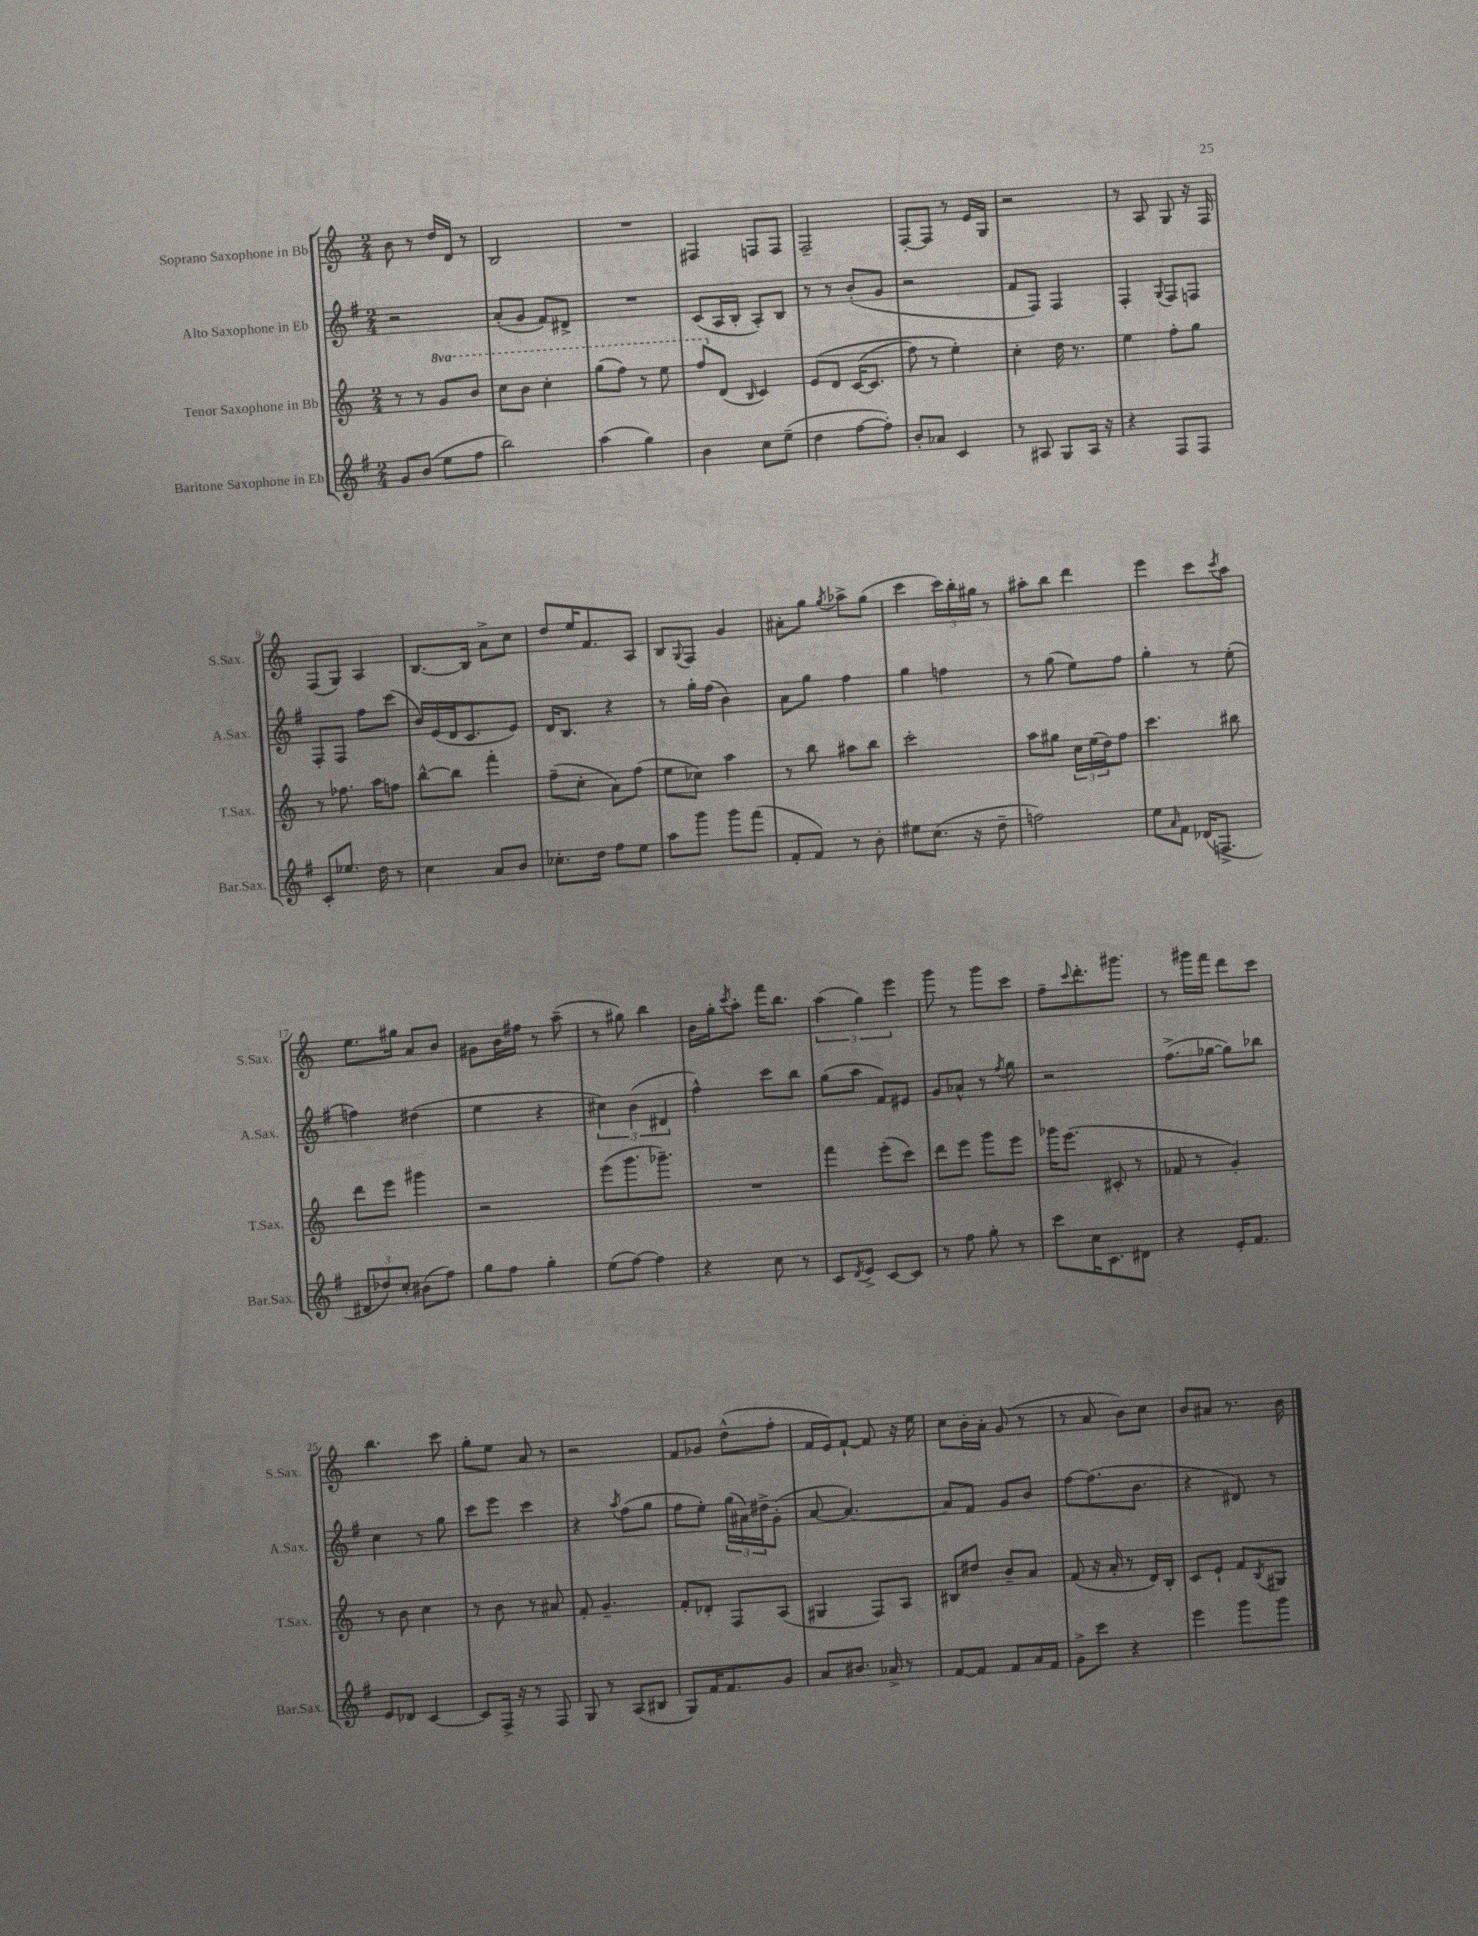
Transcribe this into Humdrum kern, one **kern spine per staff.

**kern	**kern	**kern	**kern
*part4	*part3	*part2	*part1
*staff4	*staff3	*staff2	*staff1
*I"Baritone Saxophone in Eb	*I"Tenor Saxophone in Bb	*I"Alto Saxophone in Eb	*I"Soprano Saxophone in Bb
*I'Bar.Sax.	*I'T.Sax.	*I'A.Sax.	*I'S.Sax.
*clefG2	*clefG2	*clefG2	*clefG2
*k[f#]	*k[]	*k[f#]	*k[]
*M2/4	*M2/4	*M2/4	*M2/4
=1	=1	=1	=1
8g/L	8r	2r	8b\
(8b/J	8r	.	8r
*	*8va	*	*
8ee\L	8gg/L	.	16dd/LL
.	.	.	16d/JJ
8ff#\J	8bb/J	.	8r
=2	=2	=2	=2
2bb\)	8ccc\L	(8a'/L	2B/
.	8bb\J	8g/J	.
.	4ccc'\	8f#/L)	.
.	.	8d#X^/J	.
=3	=3	=3	=3
(4aa\	(8ggg\L	2r	2r
.	8fff\J)	.	.
4gg\)	8r	.	.
.	8eee\	.	.
=4	=4	=4	=4
4b\	8fff/L	(8c/L	4F#X/
*	*X8va	*	*
.	(8d/J	16A/L	.
.	.	16B'/JJ	.
.	16qqB/	.	.
8cc\L	4c/)	8A'/L)	8Fn/L
(8ee~\J	.	8B/J	8F/J
=5	=5	=5	=5
4dd\	(8e/L	8r	2F~/
.	8d/J	8r	.
[8ff#\L	([16c/KL	(8b'/L	.
.	8.c/J]	.	.
8ff#'\J])	.	8g/J	.
=6	=6	=6	=6
8b'/L	8ff\)	2r	[8F'/L
8a-X/J	8r	.	8F/J]
4c/	4ee'\)	.	8r
.	.	.	16e/LL
.	.	.	16G/JJ
=7	=7	=7	=7
8r	4cc'\	8f#/L	2r
8A#X/	.	8F#/J)	.
8G/L	16dd\	4F#/	.
.	8.r	.	.
16A#/Jk	.	.	.
16r	.	.	.
=8	=8	=8	=8
4r	4ee\	4F#'/	8r
.	.	.	8A/
.	.	8qqG/	.
8F#/L	8ff'\L	8F#/L	8G/
8F#/J	8gg\J	8Fn/J	16r
.	.	.	16F/
!!LO:LB:g=z
=9	=9	=9	=9
8c'/L	8r	8F#'/L	(8F/L
8.ee-X/J	8.ff-X\	8F#/J	8G/J)
.	.	8ff#\L	4A/
16dd\	16aa\KL	.	.
8r	8ffn\J	(8ccc\J	.
=10	=10	=10	=10
4cc\	[8bb^^\L	16b/LL)	[8.B/L
.	.	(16e/	.
.	8bb\J]	16d/J	.
.	.	8.c/	16B/Jk]
8a/L	4fff'\	.	8a^\L
8b/J	.	8e/J)	8cc\J
=11	=11	=11	=11
8.cc-X'\L	(8ff~\L	16d/KL	8dd/L
.	.	8.B/J	.
.	8cc'\J	.	16ee/K
16dd\Jk	.	.	8.f/
8ff#\L	8a\L)	4r	.
8ee\J	(8ff\J	.	8A/J
=12	=12	=12	=12
8aa\L	8ee\L	8r	8B/L
.	.	.	8qqG/
8ggg\J	8cc-X\J)	16gg'\LL	8F/J
.	.	(16ff#\JJ	.
8ggg\L	4aa\	4b\)	4g/
(8fff#\J	.	.	.
=13	=13	=13	=13
8f#'/L	8r	8a\L	8a#X'\L
8f#/J)	8bb\	8gg\J	8gg\J
.	.	.	8qgg/
8r	8aa#X\L	4ff#\	8aa-X^\L
8b'\	8bb\J	.	(8gg\J
=14	=14	=14	=14
8ee#X\L	2ccc'\	4gg\	4ccc\
(8.cc\J	.	.	.
.	.	4ffn\	24ccc\LL)
.	.	.	24bb'\
16r	.	.	.
.	.	.	24gg#X\JJ
8dd~\	.	.	8r
=15	=15	=15	=15
2ffn\)	8aa\L	8r	8aa#X'\L
.	8gg#X\J	(8gg\	8bb\J
.	24cc\LL	8ee\L)	4ddd\
.	(24ee\	.	.
.	24dd\J)	.	.
.	8ff\J	8ff#\J	.
=16	=16	=16	=16
8ee\L	4.ccc\	4gg'\	4eee\
16qqa/	.	.	.
8f#\J	.	.	.
(16d-X/KL	.	8r	8ccc\L
8.Fn^/J	.	.	.
.	.	.	8qccc/
.	8bb#X\	(8ee'\	8aa\J
!!LO:LB:g=z
=17	=17	=17	=17
12d#X/L	8ddd\L	4ffn\)	8.ee\L
12dd-X/)	.	.	.
.	8eee\J	.	.
12cc'/J	.	.	.
.	.	.	16gg#X\Jk
(8b#X\L	4ggg#X\	(4dd#X\	8a/L
8ff#\J)	.	.	8b/J
=18	=18	=18	=18
8gg\L	2r	4ee\	8g#X\L
8ff#\J	.	.	16b\L
.	.	.	16ff#X\JJ
4gg'\	.	4r	8r
.	.	.	(8aa~\
=19	=19	=19	=19
(8ee\L	(8eee\L	6cc#X\)	8r
[8ff#\J)	8.ggg\	.	8gg#X\)
.	.	(6b\	.
4ff#\]	.	.	4bb\
.	8.ggg-X~\J)	.	.
.	.	6d#X/	.
=20	=20	=20	=20
4r	2r	4ff#^^\)	16b\LL
.	.	.	16gg'\J
.	.	.	8qccc/
.	.	.	8aa'\J
8cc\	.	8ccc\L	16fff\KL
.	.	.	8.bb\J
8r	.	8bb\J	.
=21	=21	=21	=21
8c/L	4fff\	(8gg\L	(6aa\
8qd/	.	.	.
8e^/J	.	8aa\J	.
.	.	.	6gg\)
[8c/L	(8eee'\L	8f#/L)	.
.	.	.	6eee\
8c/J]	8ccc\J)	8e#X/J	.
=22	=22	=22	=22
8r	8ddd\L	8g/L	8ggg\
8ff#\	8eee\J	8a-X^^/J	8r
8gg'\	8ggg\L	8r	8ggg\L
.	.	8qff#/	.
8r	8eee\J	8gg\	8ccc\J
=23	=23	=23	=23
8ccc\L	16ggg-X\KL	2r	8ff~\L
.	(8.eee\J	.	.
.	.	.	8qqccc/
16cc\K	.	.	8.ddd'\
8.c\	.	.	.
.	8c#X'/	.	.
.	.	.	8.ggg#X\J
8d#X\J	8r	.	.
=24	=24	=24	=24
4r	8f-X/	(8.ff#^\L	8r
.	8r	.	16ggg#X\LL
.	.	[16gg-X\Jk	16fff\JJ
16e'/KL	4g'/)	8gg-\L])	8ddd\L
8.f#/J	.	.	.
.	.	8bb-X\J	8ccc\J
!!LO:LB:g=z
=25	=25	=25	=25
8e/L	8r	4cc\	4.bb\
8d-X/J	8b\	.	.
[4c/	4cc\	8r	.
.	.	8gg\	8ccc\
=26	=26	=26	=26
8c/L]	8r	8ccc\L	8gg'\L
16F#^/Jk	8b\	8eee\J	8ee\J
16r	.	.	.
8r	8r	4ccc\	8a/
8F#/	8a#X/	.	8r
=27	=27	=27	=27
8G/	8f'/	4r	2r
8r	4.g~/	.	.
.	.	8qaa/	.
(8A/L	.	(8ff#\L	.
8B#X/J	.	8gg\J	.
=28	=28	=28	=28
8G/L)	8f'/L	8ff#\L	8f/L
16f#/K	8d-X'/J	8ee'\J)	8g-X/J
8.f#/	.	.	.
.	8F/L	(24gg\LL	(8dd^^\L
.	.	24a#X\)	.
.	.	24dd#X^\J	.
8g/J	(8A/J	(8g'\J	8ff'\J
=29	=29	=29	=29
8a/L	4G#X/	[8a/	16f/LL
.	.	.	16e/J)
8.b#X/J	.	4.a/_)	[8f`/J
.	8F/L)	.	8f/]
16a-X^/	.	.	.
8r	8A/J	.	16r
.	.	.	16ee\
=30	=30	=30	=30
[8f#/L	8B#X/L	8a/L]	8cc\L
8f#/J]	8dd#X/J	8f#/J	16b'\L
.	.	.	16a'\JJ
8f#/L	8b~/L	8g/L	(8g/
16a/L	8a/J	8b/J	8r
16f#/JJ	.	.	.
=31	=31	=31	=31
8g^\L	(8f/	[8ff#\L	8r
8ccc\J	16r	(8.ff#\]	8a/
.	16a'/	.	.
4r	8r	.	8b\L)
.	.	8.b\J	.
.	16d/LL)	.	8cc\J
.	16B'/JJ	.	.
=32	=32	=32	=32
4eee\	8c/L	4r	8b/L
.	8e`/J	.	8a#X/J
8ggg\L	8f/L	8d#X/)	8.r
.	8qB/	.	.
8ggg\J	8G#X/J	8r	.
.	.	.	16b\
==	==	==	==
*-	*-	*-	*-
